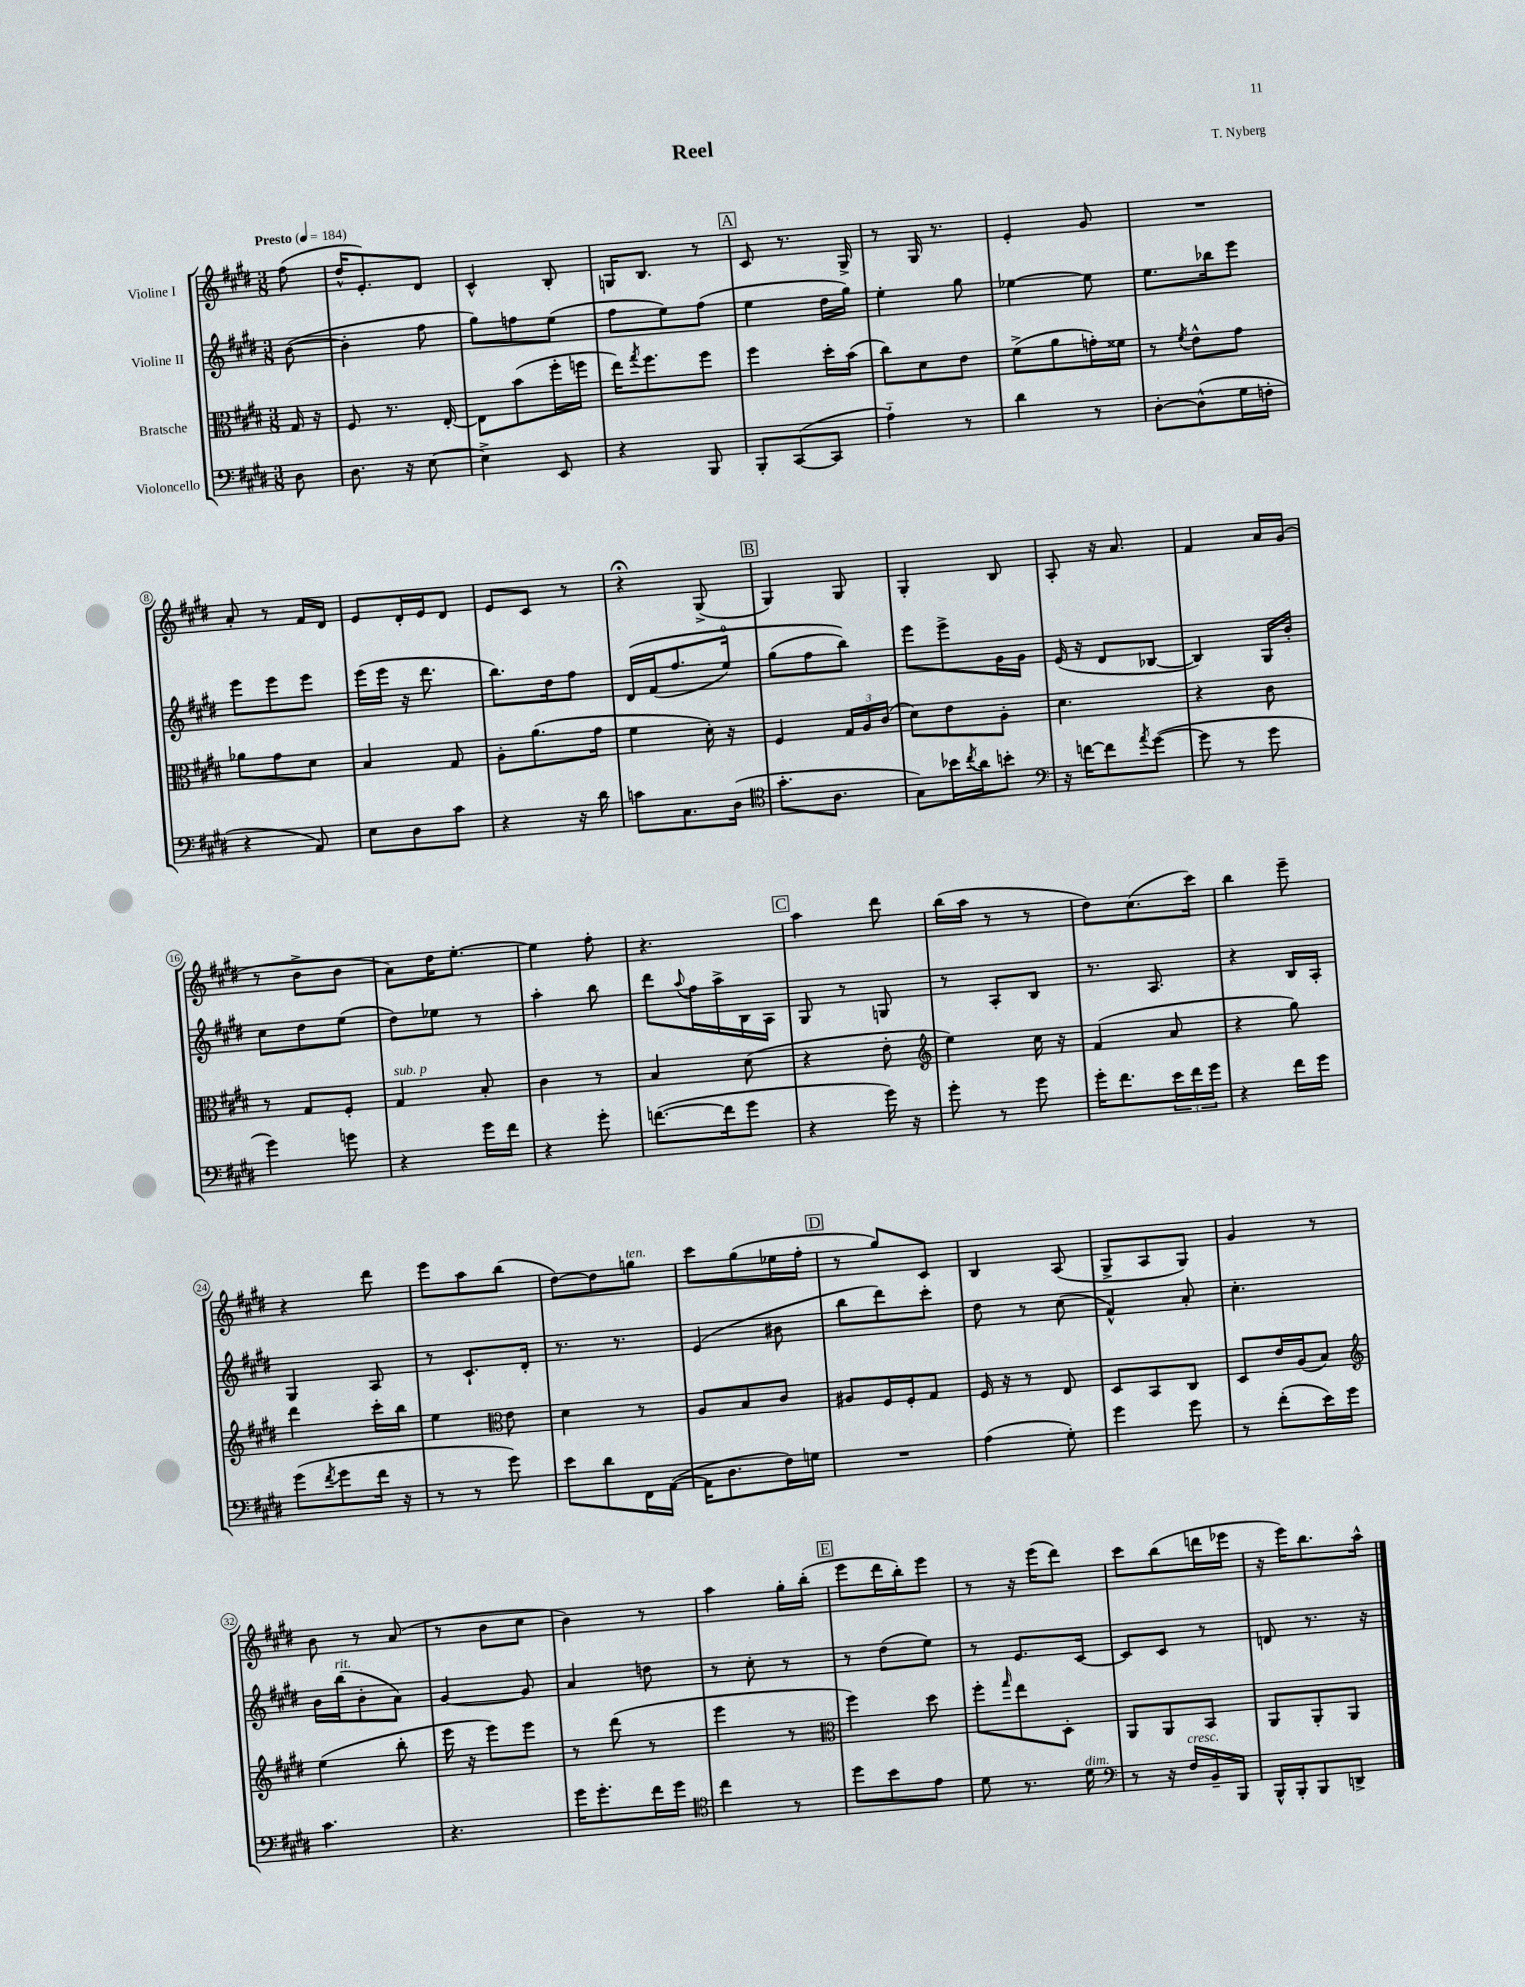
\header { title = "Reel" composer = "T. Nyberg" }
<<
\new StaffGroup <<
\new Staff = "s0" \with { instrumentName = "Violine I" } {
    \clef treble \key e \major \numericTimeSignature \time 3/8 \partial 8 \tempo "Presto" 4 = 184
    fis''8( |
    dis''16-^ e'8.-.) dis'8 |
    cis'4-^ b8-. |
    g16 b8. r8 |
    \mark \markup { \box "A" } cis'8 r8. gis16-> |
    r8 gis16 r8. |
    e'4-. gis'8 |
    R4. |
    a'8-. r8 fis'16 dis'16 |
    e'8 dis'16-. e'16 dis'8 |
    e'8 cis'8 r8 |
    r4\fermata gis8->( |
    \mark \markup { \box "B" } gis4) gis8 |
    gis4-. b8 |
    a8-. r16 a'8. |
    fis'4 a'16 gis'16( |
    r8 b'8-> b'8 |
    a'8) dis''16 e''8.~-. |
    e''4 fis''8-. |
    r4. |
    \mark \markup { \box "C" } a''4 dis'''8 |
    b''16( a''16 r8 r8 |
    dis''8) cis''8.( cis'''16) |
    b''4 e'''8-- |
    r4 dis'''8 |
    e'''8 a''8 b''8( |
    dis''8~) dis''8 g''8^\markup { \italic "ten." } |
    cis'''8 gis''8( ees''16 fis''16-. |
    \mark \markup { \box "D" } r8 gis''8) cis'8 |
    b4 a8( |
    gis8-> a8 gis8) |
    gis'4 r8 |
    b'8 r8 a'8( |
    r8 b'8 cis''8 |
    b'4) r8 |
    a''4 gis''16-. b''16-.( |
    \mark \markup { \box "E" } e'''8 dis'''16 b''16-.) e'''8 |
    r8 r16 e'''16( dis'''8) |
    cis'''8 b''8( d'''16 ees'''16 |
    r16 e'''16) b''8. a''16-^ \bar "|." |
}
\new Staff = "s1" \with { instrumentName = "Violine II" } {
    \clef treble \key e \major \numericTimeSignature \time 3/8 \partial 8
    b'8~( |
    b'4-. fis''8 |
    gis''8) f''8 e''8( |
    fis''8 e''8) fis''8( |
    \mark \markup { \box "A" } e''4 dis''16 gis''16) |
    e''4-. gis''8 |
    ees''4~ ees''8 |
    e''8. bes''16 e'''8 |
    e'''8 e'''8 e'''8 |
    e'''16( e'''16 r16 dis'''8. |
    b''8.) dis''16 fis''8 |
    dis'16\( fis'16( fis''8. e''16-0) |
    \mark \markup { \box "B" } gis''8( fis''8 b''8)\) |
    e'''8 e'''8-> gis'16 gis'16 |
    e'16( r16 dis'8 bes8~ |
    bes4) gis16 b'16-. |
    cis''8 dis''8 e''8( |
    dis''8) ees''8 r8 |
    a''4-. b''8 |
    dis'''8 \appoggiatura { a''8 } fis''16 a''16-> b16 a16 |
    \mark \markup { \box "C" } gis8 r8 g8 |
    r8 a8-. b8 |
    r8. a8. |
    r4 b16 a16-. |
    gis4 a8 |
    r8 cis'8.-! dis'16-. |
    r8. r8. |
    e'4( bis'8 |
    \mark \markup { \box "D" } b''8 dis'''8) cis'''8-. |
    dis''8 r8 cis''8( |
    fis'4-^) a'8-. |
    cis''4.-. |
    b'16 b''16^\markup { \italic "rit." }( b'8-. a'8) |
    gis'4~ gis'8 |
    a'4 d''8 |
    r8 cis''8-. r8 |
    \mark \markup { \box "E" } r8 dis''8( e''8) |
    r8 e'8. cis'16~ |
    cis'8 cis'8 r8 |
    d'8 r8. r16 \bar "|." |
}
\new Staff = "s2" \with { instrumentName = "Bratsche" } {
    \clef alto \key e \major \numericTimeSignature \time 3/8 \partial 8
    gis16 r16 |
    fis8 r8. e16~-. |
    e8 b'8( fis''16-. f''16 |
    e''16) \acciaccatura { gis''8 } fis''8. fis''8 |
    \mark \markup { \box "A" } fis''4 dis''16-. b'16( |
    cis''8) dis'8 e'8 |
    fis'8->( a'8 g'16-.) fisis'16 |
    r8 \acciaccatura { fis'8 } e'8-^ gis'8 |
    aes'8 gis'8 dis'8 |
    b4 gis8 |
    a8-. a'8.( gis'16 |
    fis'4 dis'16-.) r16 |
    \mark \markup { \box "B" } fis4 \tuplet 3/2 { gis16 a16 cis'16( } |
    dis'8) e'8 a8-. |
    dis'4. |
    r4 cis'8 |
    r8 gis8 fis8-. |
    gis4^\markup { \italic "sub. p" } b8-. |
    cis'4 r8 |
    b4 dis'8( |
    \mark \markup { \box "C" } r4 e'8-. |
    \clef treble e''4) cis''16 r16 |
    fis'4( a'8 |
    r4 gis''8) |
    dis'''4 cis'''16-. b''16 |
    e''4 \clef alto e'8 |
    dis'4 r8 |
    a8 b8 cis'8 |
    \mark \markup { \box "D" } ais8 fis16 fis16-. gis8 |
    fis16 r16 r8 e8 |
    dis8 b,8 cis8 |
    dis8 e'16 a16( b8) |
    \clef treble e''4( b''8-. |
    e'''16 r16 e'''8) e'''8 |
    r8 dis'''8( r8 |
    e'''4 r8 |
    \mark \markup { \box "E" } \clef alto fis''4) dis''8 |
    fis''8-. \grace { gis''16 } e''8 dis8-. |
    a,8 a,8 b,8 |
    a,8 a,8-. a,8 \bar "|." |
}
\new Staff = "s3" \with { instrumentName = "Violoncello" } {
    \clef bass \key e \major \numericTimeSignature \time 3/8 \partial 8
    dis8 |
    dis8. r16 e8~ |
    e4-> e,8 |
    r4 b,,8 |
    \mark \markup { \box "A" } b,,8-. cis,8~( cis,8 |
    a4-_) r8 |
    dis'4 r8 |
    dis8~-. dis8-^( gis16 f16-. |
    r4 a,8) |
    e8 dis8 cis'8 |
    r4 r16 dis'16 |
    c'8 cis8. dis16( |
    \mark \markup { \box "B" } \clef tenor gis'8.-. a8. |
    gis8) bes'16 \acciaccatura { cis''8 } a'16 b'8-. |
    \clef bass r16 f'16~ f'8 \acciaccatura { a'8 } gis'8~( |
    gis'8 r8 gis'8 |
    gis'4) g'8 |
    r4 gis'16 fis'16 |
    r4 gis'8-. |
    f'8.~( f'16 gis'8 |
    \mark \markup { \box "C" } r4 gis'16) r16 |
    gis'8-. r8 gis'8 |
    gis'16-. fis'8. \tuplet 3/2 { e'16 fis'16 gis'16 } |
    r4 fis'16 gis'16 |
    gis'8( \acciaccatura { fis'8 } gis'8 fis'16 r16 |
    r8 r8 gis'8) |
    e'8 dis'8 fis,16 a,16~( |
    a,16 dis8. fis16) g16 |
    \mark \markup { \box "D" } R4. |
    a4( gis8-.) |
    gis'4 gis'8 |
    r8 fis'8-.( e'16) gis'16 |
    cis'4. |
    r4. |
    gis'16 gis'8.-. fis'16 gis'16 |
    \clef tenor cis''4 r8 |
    \mark \markup { \box "E" } dis''8 b'8 e'8 |
    dis'8 r8. dis'16^\markup { \italic "dim." } |
    \clef bass r8 r16 fis16^\markup { \italic "cresc." } b,16-- b,,16 |
    b,,16-^ b,,16-. b,,8 d,8-> \bar "|." |
}
>>
>>
\layout { \context { \Score \override BarNumber.stencil = #(make-stencil-circler 0.1 0.3 ly:text-interface::print) } }
